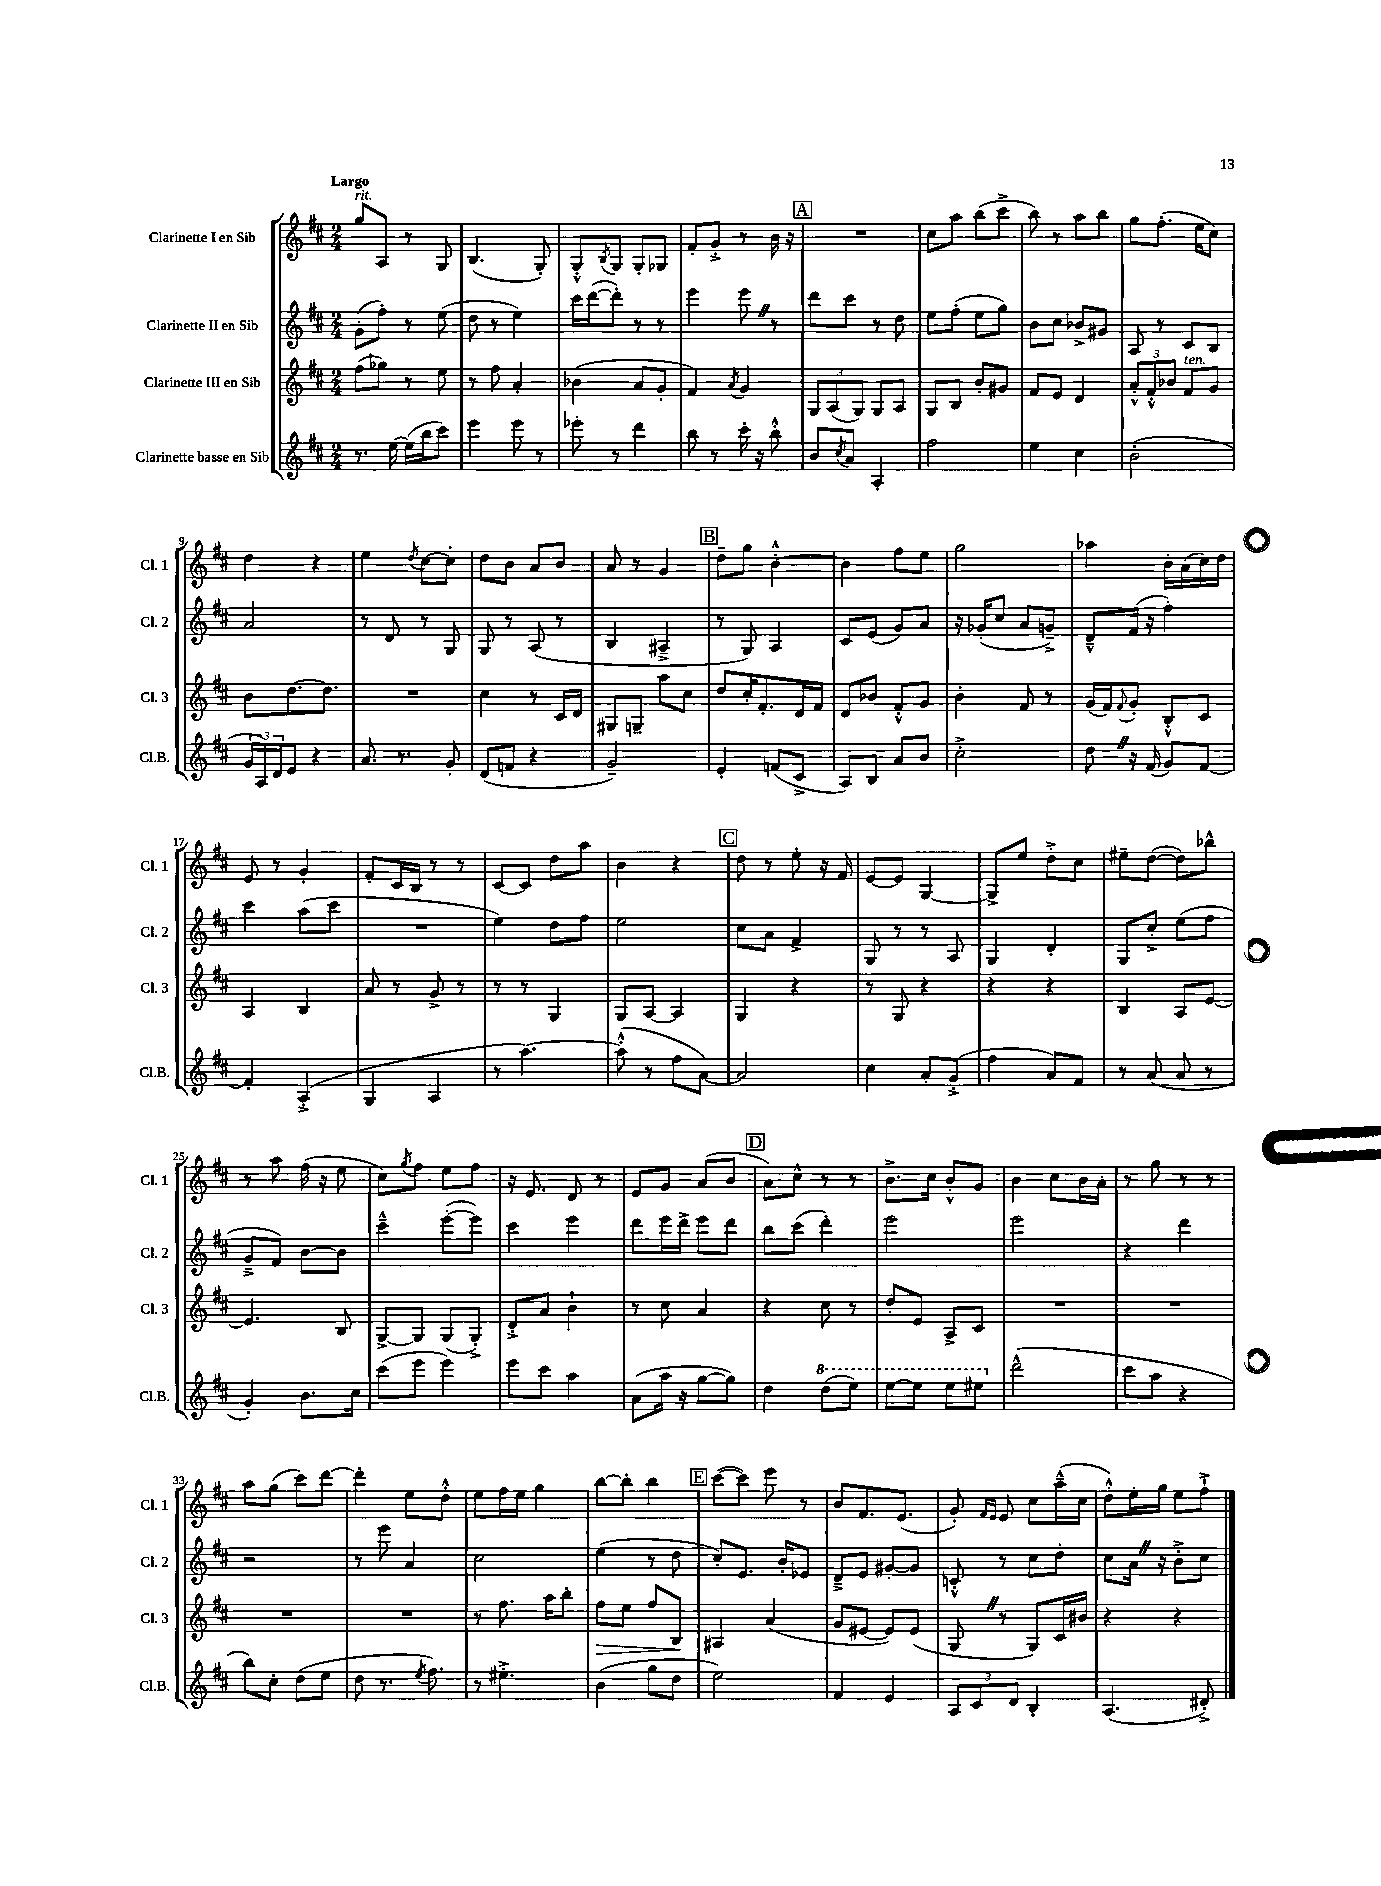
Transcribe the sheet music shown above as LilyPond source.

<<
\new StaffGroup <<
\new Staff = "s0" \with { instrumentName = "Clarinette I en Sib" shortInstrumentName = "Cl. 1" } {
    \clef treble \key d \major \numericTimeSignature \time 2/4 \tempo "Largo"
    g''8^\markup { \italic "rit." } a8 r8 g8 |
    b4.( g8-.) |
    g8-.-^ \acciaccatura { b8 } g8 g8-. ges8 |
    fis'8-. g'8-.-> r8 b'16 r16 |
    \mark \markup { \box "A" } R2 |
    cis''8 a''8 b''8( cis'''8-> |
    b''8) r8 a''8 b''8 |
    g''8 fis''8.-.( e''16 cis''8) |
    d''4 r4 |
    e''4 \acciaccatura { d''8 } cis''8~ cis''8-. |
    d''8 b'8 a'8 b'8 |
    a'8 r8 g'4 |
    \mark \markup { \box "B" } d''8-- g''8 b'4~-.-^ |
    b'4 fis''8 e''8 |
    g''2 |
    aes''4 b'16-. a'16( cis''16) d''16 |
    e'8 r8 g'4-. |
    fis'8-. cis'16 b16 r8 r8 |
    cis'8~ cis'8 d''8 a''8 |
    b'4 r4 |
    \mark \markup { \box "C" } d''8 r8 e''8-. r16 fis'16 |
    e'8~ e'8 g4~ |
    g8-> e''8 d''8-.-> cis''8 |
    eis''8-- d''8~( d''8) bes''8-^ |
    r8 a''8 fis''16( r16 e''8 |
    cis''8) \acciaccatura { g''8 } fis''8 e''8 fis''8 |
    r16 e'8. d'8 r8 |
    e'8 g'8 a'8( b'8 |
    \mark \markup { \box "D" } a'8) cis''8-^ r8 r8 |
    b'8.-> cis''16 b'8-.-^ g'8 |
    b'4 cis''8 b'16 a'16-. |
    r8 g''8 r8 r8 |
    a''8 g''8( cis'''8) d'''8~ |
    d'''4-. e''8 d''8-.-^ |
    e''8 fis''16 e''16 g''4 |
    b''8~ b''8-. b''4 |
    \mark \markup { \box "E" } cis'''8~( cis'''8) e'''8 r8 |
    b'8 fis'8. e'8.( |
    g'8-.) \grace { fis'16 e'16 } e'8 cis''8 a''16---^( cis''16 |
    d''8-.-^) e''16-. g''16 e''8 fis''8-!-> \bar "|." |
}
\new Staff = "s1" \with { instrumentName = "Clarinette II en Sib" shortInstrumentName = "Cl. 2" } {
    \clef treble \key d \major \numericTimeSignature \time 2/4
    g'8-.( fis''8-.) r8 e''8( |
    d''8 r8 e''4) |
    cis'''16 d'''16~( d'''8-.) r8 r8 |
    e'''4 e'''8 \once \override BreathingSign.text = \markup { \musicglyph "scripts.caesura.straight" } \breathe r8 |
    \mark \markup { \box "A" } d'''8 cis'''8 r8 d''8 |
    e''8 fis''8-.( e''8 g''8) |
    b'8 cis''8 bes'8-> gis'8 |
    a8 r8 cis'8 b8 |
    a'2 |
    r8 d'8 r8 g8 |
    g8 r8 a8( r8 |
    b4 ais4---> |
    \mark \markup { \box "B" } r8 g8) a4 |
    cis'8 e'8( g'8) a'8 |
    r16 ges'16-.( cis''8 a'8 g'8--->) |
    d'8---^ fis'16( r16 fis''4-.) |
    cis'''4 a''8( cis'''8 |
    R2 |
    e''4) d''8 fis''8 |
    e''2 |
    \mark \markup { \box "C" } cis''8 a'8 fis'4-> |
    g8 r8 r8 a8 |
    g4 d'4-. |
    g8 cis''8-.-> e''8( fis''8 |
    g'8---> fis'8) b'8~ b'8 |
    cis'''4---^ e'''8~-.( e'''8) |
    cis'''4 e'''4 |
    d'''8 e'''16 d'''16-> e'''8 d'''8 |
    \mark \markup { \box "D" } b''8 cis'''8( d'''4-.) |
    e'''2 |
    e'''2 |
    r4 d'''4 |
    r2 |
    r8 e'''8 a'4 |
    cis''2 |
    e''4( r8 d''8 |
    \mark \markup { \box "E" } cis''8-.) e'8. b'16-. ees'8 |
    d'8---> e'8 gis'8~-. gis'8 |
    c'8-.-^ r8 cis''8 d''8-. |
    cis''8 a'16 \once \override BreathingSign.text = \markup { \musicglyph "scripts.caesura.straight" } \breathe r16 b'8-.-> cis''8 \bar "|." |
}
\new Staff = "s2" \with { instrumentName = "Clarinette III en Sib" shortInstrumentName = "Cl. 3" } {
    \clef treble \key d \major \numericTimeSignature \time 2/4
    fis''8( ges''8) r8 e''8 |
    r8 fis''8 a'4-. |
    bes'4( a'8 g'8-. |
    fis'4) \acciaccatura { a'8 } g'4 |
    \mark \markup { \box "A" } \tuplet 3/2 { g8 a8( g8) } g8 a8 |
    g8 b8 b'8-. gis'8 |
    fis'8 e'8 d'4 |
    \tuplet 3/2 { a'8-.-^ fis'8-.-^ bes'8 } fis'8^\markup { \italic "ten." } g'8 |
    b'8 d''8.~ d''8. |
    R2 |
    cis''4 r8 cis'16 d'16 |
    gis8 g8-- a''8 cis''8 |
    \mark \markup { \box "B" } d''8 cis''16-. fis'8.-. d'16 fis'16 |
    d'8 bes'8 fis'8-.-^ g'8 |
    b'4-. fis'8 r8 |
    g'16( fis'16) \appoggiatura { fis'8 } g'8-. b8-.-^ cis'8 |
    a4 b4 |
    a'8 r8 g'8-> r8 |
    r8 r8 g4 |
    g8 a8~ a4 |
    \mark \markup { \box "C" } g4 r4 |
    r8 g8 r4 |
    r4 r4 |
    b4 a8 e'8~ |
    e'4. b8 |
    g8~-> g8 g8( g8-.->) |
    d'8-.-> a'8 b'4-! |
    r8 cis''8 a'4 |
    \mark \markup { \box "D" } r4 cis''8 r8 |
    d''8-. e'8 a8-> cis'8 |
    R2 |
    R2 |
    R2 |
    R2 |
    r8 fis''8. a''16 b''8-. |
    fis''8\> e''8 fis''8 b8\! |
    \mark \markup { \box "E" } ais4 a'4( |
    g'8 eis'8~ eis'8) eis'8( |
    g8 \once \override BreathingSign.text = \markup { \musicglyph "scripts.caesura.straight" } \breathe r8 g8) cis'16 bis'16 |
    r4 r4 \bar "|." |
}
\new Staff = "s3" \with { instrumentName = "Clarinette basse en Sib" shortInstrumentName = "Cl.B." } {
    \clef treble \key d \major \numericTimeSignature \time 2/4
    r8. e''16~ e''16( b''16 cis'''8) |
    e'''4 e'''8 r8 |
    ees'''8-. r8 d'''4 |
    b''8 r8 cis'''16-. r16 b''8-.-^ |
    \mark \markup { \box "A" } b'8 \acciaccatura { cis''8 } a'8 a4-. |
    fis''2 |
    e''4 cis''4 |
    b'2-.( |
    \tuplet 3/2 { g'16 a16) d'16 } e'8 r4 |
    a'8. r8. g'8-. |
    d'8( f'8 r4 |
    g'2--) |
    \mark \markup { \box "B" } e'4-. f'8( cis'8-> |
    a8) b8 a'8 b'8 |
    cis''2-.-> |
    d''8 \once \override BreathingSign.text = \markup { \musicglyph "scripts.caesura.straight" } \breathe r16 fis'16( g'8) fis'8~ |
    fis'4-. a4-.->( |
    g4 a4 |
    r8 a''4.~) |
    a''8-.-^( r8 fis''8 a'8~) |
    \mark \markup { \box "C" } a'2 |
    cis''4 a'8-. g'8-.->( |
    fis''4 a'8) fis'8 |
    r8 a'8( a'8 r8 |
    g'4-.) b'8. cis''16 |
    cis'''8( e'''8 e'''4) |
    e'''8 cis'''8 a''4 |
    a'8( a''16 r16 g''8~ g''8) |
    \mark \markup { \box "D" } d''4 \ottava #1 d'''8( e'''8) |
    e'''8~ e'''8 e'''8 eis'''8 \ottava #0 |
    d'''2-^( |
    cis'''8 a''8 r4 |
    b''8) cis''8-. d''8( e''8 |
    d''8 r8. \acciaccatura { e''8 } fis''8.) |
    r8 eis''4.-.-> |
    b'4( g''8 d''8 |
    \mark \markup { \box "E" } e''2) |
    fis'4 e'4 |
    \tuplet 3/2 { a8 cis'8 d'8 } b4-. |
    a4.( dis'8-.->) \bar "|." |
}
>>
>>
